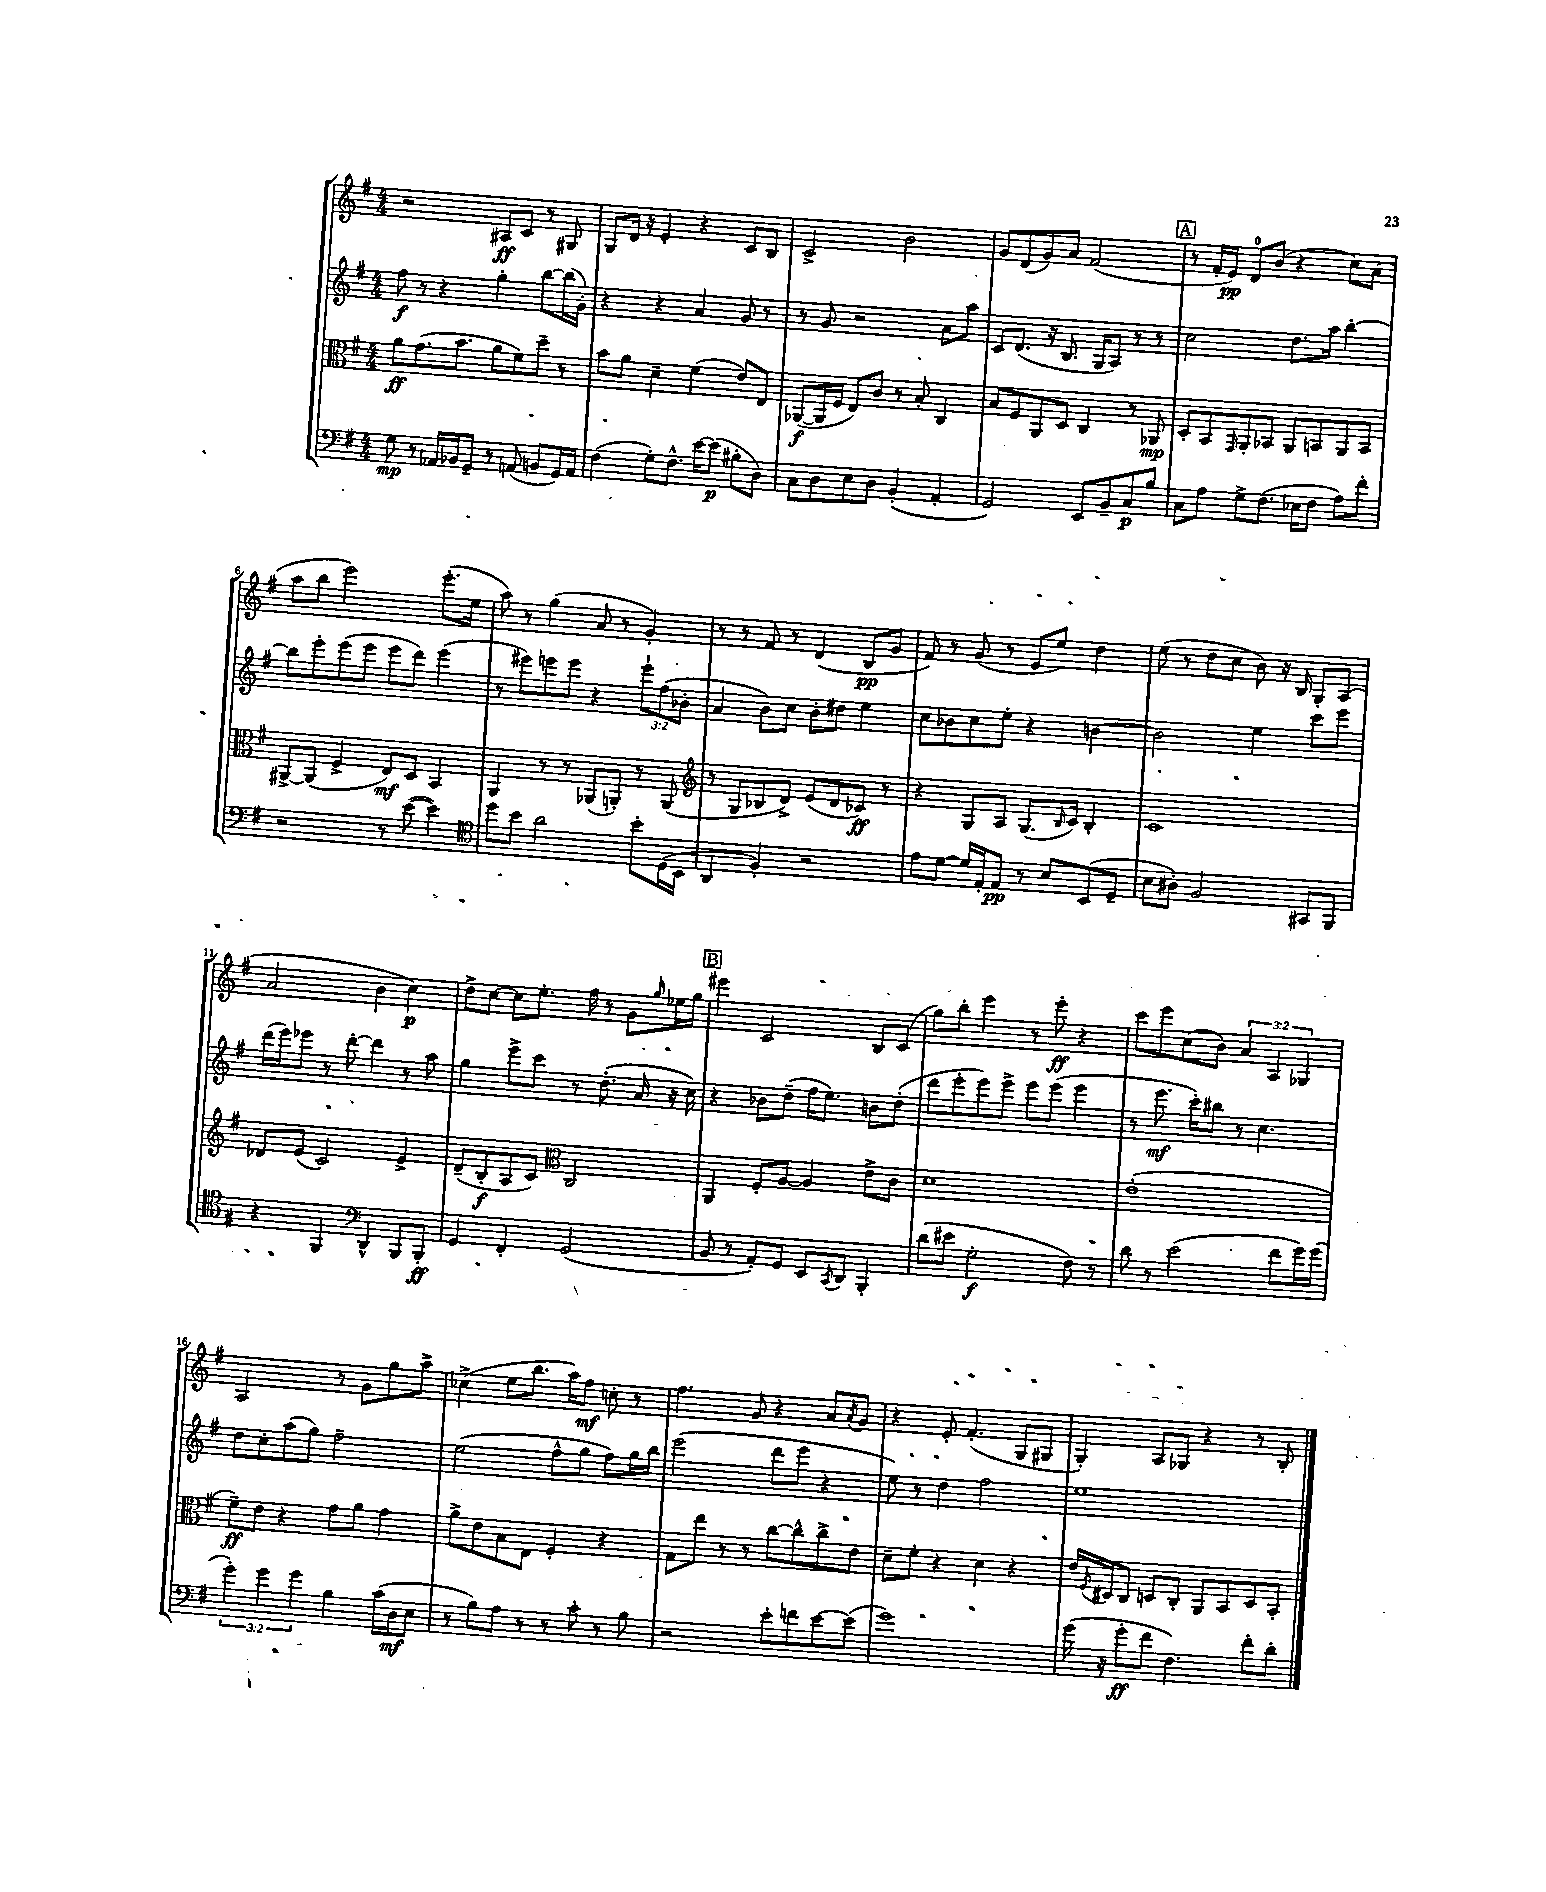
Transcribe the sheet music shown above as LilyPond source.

<<
\new StaffGroup <<
\new Staff = "s0" {
    \clef treble \key g \major \numericTimeSignature \time 4/4 \override Staff.TupletNumber.text = #tuplet-number::calc-fraction-text
    r2 ais8\ff c'8 r8 gis8 |
    g8 d'16 r16 e'4-. r4 c'8 b8 |
    c'2-> b'2 |
    g'8 d'8( g'8) a'8 fis'2( |
    \mark \markup { \box "A" } r8 fis'16-. e'16\pp) d'8-0 b'8( r4 c''8) a'8( |
    a''8 b''8 e'''2) e'''8.-.( e''16 |
    a''8) r8 g''4( a'8 r8 g'4-.) |
    r8 r8 fis'8 r8 d'4( b8\pp g'8 |
    fis'8) r8 g'8( r8 e'8 e''8) d''4 |
    e''8( r8 d''8 c''8 b'8) r16 b16 g8-. a8( |
    a'2 b'4 c''4\p) |
    d''8-> c''8~ c''8 e''8.-. fis''16 r8 g'8 \grace { g''16 } ees''16 g''16 |
    \mark \markup { \box "B" } eis'''4 c'2 b8 c'8( |
    g''8) b''8-. e'''4 r8 e'''8-.\ff r4 |
    c'''8 e'''8 c''8( b'8) \tuplet 3/2 { a'4 a4 ges4 } |
    a2 r8 g'8 g''8 a''8-> |
    ces''4->( e''8 b''8. a''16) fis''8\mf c''8-. r8 |
    fis''4. g'8 r4 a'8 \acciaccatura { a'8 } g'8 |
    r4 e'8-. fis'4.-.( g8 gis8 |
    g4-.) a8 ges8 r4 r8 b8-. \bar "|." |
}
\new Staff = "s1" {
    \clef treble \key g \major \numericTimeSignature \time 4/4 \override Staff.TupletNumber.text = #tuplet-number::calc-fraction-text
    fis''8\f r8 r4 g''4-. b''8~ b''16( g'16-.) |
    r4 r4 a'4 g'8 r8 |
    r8 g'8 r2 a'8 a''8 |
    c'8 d'8.( r16 b8. g16 a8) r8 r8 |
    \mark \markup { \box "A" } c''2 d''8. a''16 b''4~-. |
    b''8 e'''8-. e'''8( e'''8 e'''8 d'''8) e'''4( |
    r8 eis'''8) e'''8 e'''8 r4 \tuplet 3/2 { e'''8-! fis''8( bes'8-. } |
    a'4 b'8) c''8 b'8-. dis''8 e''4 |
    c''8 bes'8 c''8 e''8-. r4 b'4~ |
    b'2 e''4 c'''8 e'''8 |
    d'''16( e'''16) ees'''8 r8 d'''8~-. d'''4 r8 a''8 |
    g''4 e'''8-> c'''8 r8 d''8.-.( a'16 r16 c''16) |
    \mark \markup { \box "B" } r4 bes'8 d''8--( fis''16 e''8.) b'8 d''8-.( |
    d'''8 e'''8-. e'''8) e'''8-> e'''8 e'''8( e'''4 |
    r8 e'''8.\mf c'''16-.) bis''8 r8 c''4. |
    d''8 c''8-. a''8( g''8) fis''2-- |
    e''2( fis''8-^ g''8 fis''8) g''16 b''16 |
    e'''2( d'''8 e'''8 r4 |
    e''8) r8 d''4 fis''2 |
    e''1 \bar "|." |
}
\new Staff = "s2" {
    \clef alto \key g \major \numericTimeSignature \time 4/4
    a'8\ff g'8.( b'8. a'8 fis'8) d''8-- r8 |
    b'8 a'8 d'4-- fis'4( e'8) e8 |
    aes,8~\f( aes,16 fis16 e8) c'8 r8 b8-. c4 |
    b8 fis8 a,8 d8 c4 r8 aes,8\mp |
    \mark \markup { \box "A" } d8-. b,8 \grace { g,16 } a,8-. bes,8 a,8 b,8 a,8 b,8 |
    ais,8~-> ais,8( fis4-> e8\mf) d8 b,4 |
    a,4 r8 r8 aes,8( a,8-.) r8 a,8( |
    \clef treble r8 g8 bes8 d'8->) e'8( d'8 ces'8\ff) r8 |
    r4 g8 a8 g8.( \grace { b16 } c'16) b4-. |
    c'1 |
    des'8 e'8( c'2) e'4-> |
    d'8--( b8-.\f a8 c'8) \clef alto c2 |
    \mark \markup { \box "B" } a,4 fis8-. a8~ a4 e'8-> c'8 |
    d'1 |
    e'1-.( |
    fis'8--\ff) e'8 r4 g'8 a'8 g'4 |
    a'8-> e'8 b8 e8 fis4-. r4 |
    g8 e''8 r8 r8 c''8~ c''8-^ c''8-> e'8 |
    d'8-- fis'8-. r4 d'4 r4 |
    e'16 \acciaccatura { fis8 } dis16 c8 d8 c8-. a,8 b,8 d8 b,8-. \bar "|." |
}
\new Staff = "s3" {
    \clef bass \key g \major \numericTimeSignature \time 4/4 \override Staff.TupletNumber.text = #tuplet-number::calc-fraction-text
    g8\mp r8 aes,16 bes,16 g,8-- r8 a,8( b,8 g,16) a,16 |
    fis4( g8-.) fis8.-^ e'16~ e'8\p( bis8-. d8) |
    c8 d8 e8 d8 b,4-.( a,4-. |
    g,2) e,8 b,8-- c8\p b8 |
    \mark \markup { \box "A" } c8 a8 g8-> fis8.( ees16 fis8 a8) fis'8-. |
    r2 r8 e'8~( e'4) |
    \clef tenor d''8 b'8 a'2 b'8-. d16( b,16 |
    a,4 fis4-.) r2 |
    e'8 d'8~ d'16 e16-. e8\pp r8 b8 b,8( d8-- |
    b8 ais8-.) fis2 gis,8 fis,8 |
    r4 fis,4 \clef bass d,4-^ b,,8 b,,8-.\ff |
    g,4 fis,4-. g,2( |
    \mark \markup { \box "B" } b,8 r8 a,8-.) g,8 e,8 \acciaccatura { c,8 } d,8 b,,4-. |
    d'8( eis'8 g2-.\f fis8) r8 |
    d'8 r8 e'2( fis'8 g'16) g'16( |
    \tuplet 3/2 { g'4-.) g'4 g'4 } b4 c'16( d16\mf e8 |
    r8 b8) a8 r8 r8 c'8-. r8 b8 |
    r2 e'8-. f'8 e'8~ e'8( |
    g'1) |
    g'16( r16 g'8-.\ff fis'8 fis4.) fis'8-. d'8-. \bar "|." |
}
>>
>>
